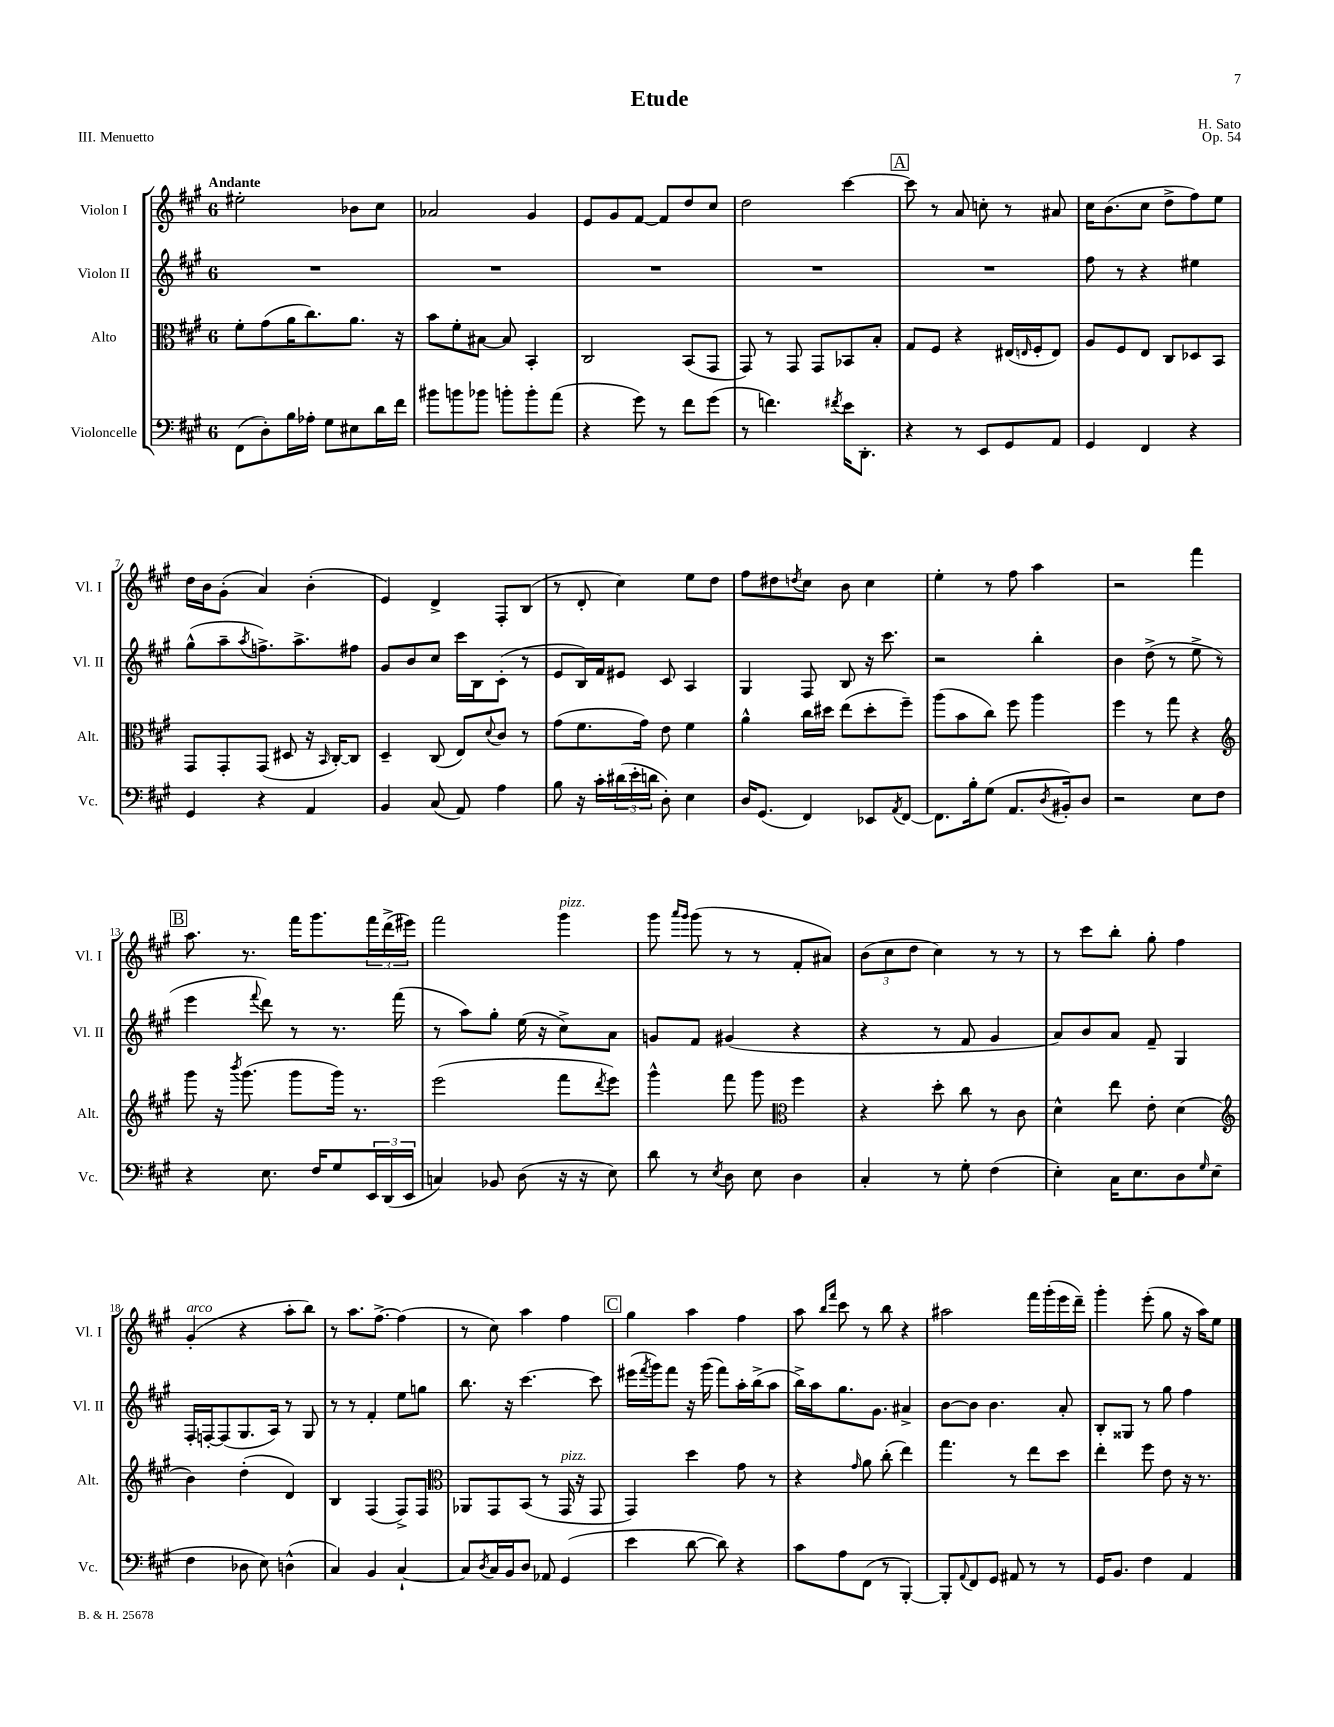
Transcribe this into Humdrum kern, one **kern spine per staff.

**kern	**kern	**kern	**kern
*staff4	*staff3	*staff2	*staff1
*clefF4	*clefC3	*clefG2	*clefG2
*k[f#c#g#]	*k[f#c#g#]	*k[f#c#g#]	*k[f#c#g#]
*M6/8	*M6/8	*M6/8	*M6/8
(8FF#\L	8f#'\L	2.r	2ee#'\
8D'\)	(8g#\	.	.
16B\L	16a\K	.	.
16A-'\JJ	8.cc#\)	.	.
8G#\L	.	.	.
8E#\	8.a\J	.	8b-\L
16d\L	.	.	8cc#\J
16f#\JJ	16r	.	.
=	=	=	=
8b#\L	8b\L	2.r	2a-/
8b\	8f#'\	.	.
8b-\J	[8B#\J	.	.
8b'\L	8B#/]	.	.
8b'\	4BB'/	.	4g#/
(8a\J	.	.	.
=	=	=	=
4r	2C#/	2.r	8e/L
.	.	.	8g#/
8g#\)	.	.	[8f#/J
8r	.	.	8f#/]L
8f#\L	(8BB/L	.	8dd/
(8g#\J	8GG#/J	.	8cc#/J
=	=	=	=
8r	8GG#/)	2.r	2dd\
4.f\)	8r	.	.
.	8GG#/	.	.
.	8GG#/L	.	.
8qf#/	.	.	.
16e\LK	8BB-/	.	[4ccc#\
8.DD'\J	.	.	.
.	8B'/J	.	.
=	=	=	=
4r	8G#/L	2.r	8ccc#\]
.	8F#/J	.	8r
8r	4r	.	8a/
8EE/L	.	.	8cc'\
8GG#/	(16E#/LL	.	8r
.	16qqE/	.	.
.	16F#'/J	.	.
8AA/J	8E/J)	.	8a#/
=	=	=	=
4GG#/	8A/L	8ff#\	16cc#\LK
.	.	.	(8.b\
.	8F#/	8r	.
4FF#/	8E/J	4r	8cc#\J
.	8C#/L	.	8dd^\L
4r	8D-/	4ee#\	8ff#\)
.	8BB/J	.	8ee\J
=	=	=	=
4GG#/	8GG#/L	(8gg#^^\L	16dd\LL
.	.	.	16b\J
.	8GG#'/	8aa~\	(8g#'\J
.	.	8qaa/	.
4r	(8GG#/J	8.ff^\)	4a/)
.	8D#/	.	.
.	.	8.aa^\	.
4AA/	16r	.	(4b'\
.	16qqBB/	.	.
.	[16C#'/LK)	.	.
.	8C#/]J	8ff#\J	.
=	=	=	=
4BB/	4D~/	8g#/L	4e/)
.	.	8b/	.
(8C#/	(8C#/	8cc#/J	4d^/
8AA/)	8E/L)	16ccc#\LL	.
.	.	16B\J	.
.	8qqd/	.	.
4A\	8c#/J	(8c#'\J	8F#'/L
.	8r	8r	(8B/J
=	=	=	=
8B\	(8g#\L	8e/L	8r
16r	8.f#\	16B/L)	8d'/
16c#'\LL	.	16f#/J	.
(24d#\	.	8e#/J	4cc#\)
24e'\	.	.	.
.	16g#\Jk)	.	.
24d\JJ	.	.	.
8D'\)	8e\	8c#/	.
4E\	4f#\	4A/	8ee\L
.	.	.	8dd\J
=	=	=	=
16D/LK	4a^^\	4G#/	8ff#\L
(8.GG#/J	.	.	.
.	.	.	8dd#\
.	.	.	8qdd/
4FF#/)	16cc#\LL	8F#/	8cc#\J
.	16dd#\JJ	.	.
.	(8ee\L	8B/	8b\
8EE-/L	8dd#'\	16r	4cc#\
.	.	8.ccc#\	.
8qAA/	.	.	.
[8FF#/J	8ff#~\J)	.	.
=	=	=	=
8.FF#\]L	(8aa\L	2r	4ee'\
.	8b\	.	.
16B'\k	.	.	.
(8G#\J	8cc#\J)	.	8r
8.AA/L	8ff#\	.	8ff#\
.	4aa\	4bb'\	4aa\
8qD/	.	.	.
16BB#'/k)	.	.	.
8D/J	.	.	.
=	=	=	=
2r	4ff#\	4b\	2r
.	8r	(8dd^\	.
.	8gg#\	8r	.
8E\L	4r	8ee^\	4fff#\
8F#\J	.	8r	.
=	=	=	=
*	*clefG2	*	*
4r	8ggg#\	4eee\	8.aa\
.	16r	.	.
.	8qbbb/	.	.
.	(8.ggg#\	.	8.r
.	.	8qqfff#/	.
8.E\	.	8ddd\)	.
.	8ggg#\L	8r	16fff#\LK
16F#/LK	.	.	8.ggg#\
8G#/	16ggg#\Jk)	8.r	.
.	8.r	.	.
24EE/L	.	.	24fff#\L
(24DD/	.	.	(24ddd^\
.	.	(16fff#\	.
24EE/JJ	.	.	24eee#\JJ)
=	=	=	=
4C/)	(2eee\	8r	2fff#\
.	.	8aa\L)	.
8BB-/	.	8gg#'\J	.
(8D\	.	(16ee\	.
.	.	16r	.
16r	8fff#\L	8cc#^\L)	4ggg#\
16r	.	.	.
.	8qddd/	.	.
8E\)	8eee\J)	8a\J	.
=	=	=	=
8d\	4ggg#^^\	8g/L	8ggg#\
.	.	.	16qqaaa/LL
.	.	.	16qqggg#/JJ
8r	.	8f#/J	(8ggg#\
8qE/	.	.	.
8D\	8fff#\	(4g#/	8r
8E\	8ggg#\	.	8r
*	*clefC3	*	*
4D\	4ff#\	4r	8f#'/L
.	.	.	8a#/J)
=	=	=	=
4C#'/	4r	4r	(12b\L
.	.	.	12cc#\
.	.	.	12dd\J
8r	8dd'\	8r	4cc#\)
8G#'\	8cc#\	8f#/	.
(4F#\	8r	4g#/	8r
.	8c#\	.	8r
=	=	=	=
4E'\)	4d^^\	8a/L)	8r
.	.	8b/	8ccc#\L
16C#\LK	8ee\	8a/J	8bb'\J
8.E\	.	.	.
.	8e'\	8f#~/	8gg#'\
8D\	(4d\	4G#/	4ff#\
16qqG#/	.	.	.
(8E\J	.	.	.
=	=	=	=
*	*clefG2	*	*
4F#\	4b\)	16F#'/LL	(4g#'/
.	.	[16F'/J	.
.	.	(8F/]	.
8D-\	(4dd'\	8.G#/	4r
8E\)	.	.	.
.	.	16A/Jk)	.
(4D^^\	4d/)	8r	8aa'\L
.	.	8G#/	8bb\J)
=	=	=	=
4C#/)	4B/	8r	8r
.	.	8r	8.aa\L
4BB/	(4F#/	4f#'/	.
.	.	.	[8.ff#^\J
[4C#`/	8F#^/L)	8ee\L	(4ff#\]
.	8F#/J	8gg\J	.
=	=	=	=
*	*clefC3	*	*
8C#/]L	8AA-/L	8.bb\	8r
8qD/	.	.	.
16C#/L	8GG#/	.	8cc#\)
16BB/J	.	16r	.
8D/J	(8BB/J	[4.ccc#\	4aa\
8AA-/	8r	.	.
(4GG#/	16GG#/	.	4ff#\
.	16r	.	.
.	8GG#/	8ccc#\]	.
=	=	=	=
4e\	4GG#/)	(16eee#\LL	4gg#\
.	.	8qfff#/	.
.	.	16ggg#\J)	.
.	.	8fff#\J	.
[8d\	4dd\	16r	4aa\
.	.	(16ggg#\	.
8d\])	.	8fff#\L)	.
4r	8g#\	16aa'\L	4ff#\
.	.	(16bb^\J	.
.	8r	8aa\J	.
=	=	=	=
8c#\L	4r	16bb^\LL)	8aa\
.	.	16aa\J	.
.	.	.	16qqbb/LL
.	.	.	16qqfff#/JJ
8A\	.	8.gg#\	8ccc#\
.	16qqg#/	.	.
(8FF#\J	8a\	.	8r
.	.	8.g#\J	.
8r	(8cc#'\	.	8bb\
[4BBB'/)	4ee\)	4a#^/	4r
=	=	=	=
8BBB'/]L	4.gg#\	[8b\L	2aa#\
8qqAA/	.	.	.
8FF#/	.	8b\]J	.
8GG#/J	.	4.b\	.
8AA#/	8r	.	.
8r	8ee\L	.	16fff#\LL
.	.	.	(16ggg#'\
8r	8dd\J	8a'/	16eee\
.	.	.	16ddd~\JJ)
=	=	=	=
16GG#/LK	4ee'\	8B'/L	4ggg#'\
8.BB/J	.	.	.
.	.	8G##/J	.
4F#\	8ff#\	8r	(8eee'\
.	8e\	8gg#\	8gg#\
4AA/	16r	4ff#\	16r
.	8.r	.	16aa\LK)
.	.	.	8ee\J
==	==	==	==
*-	*-	*-	*-
